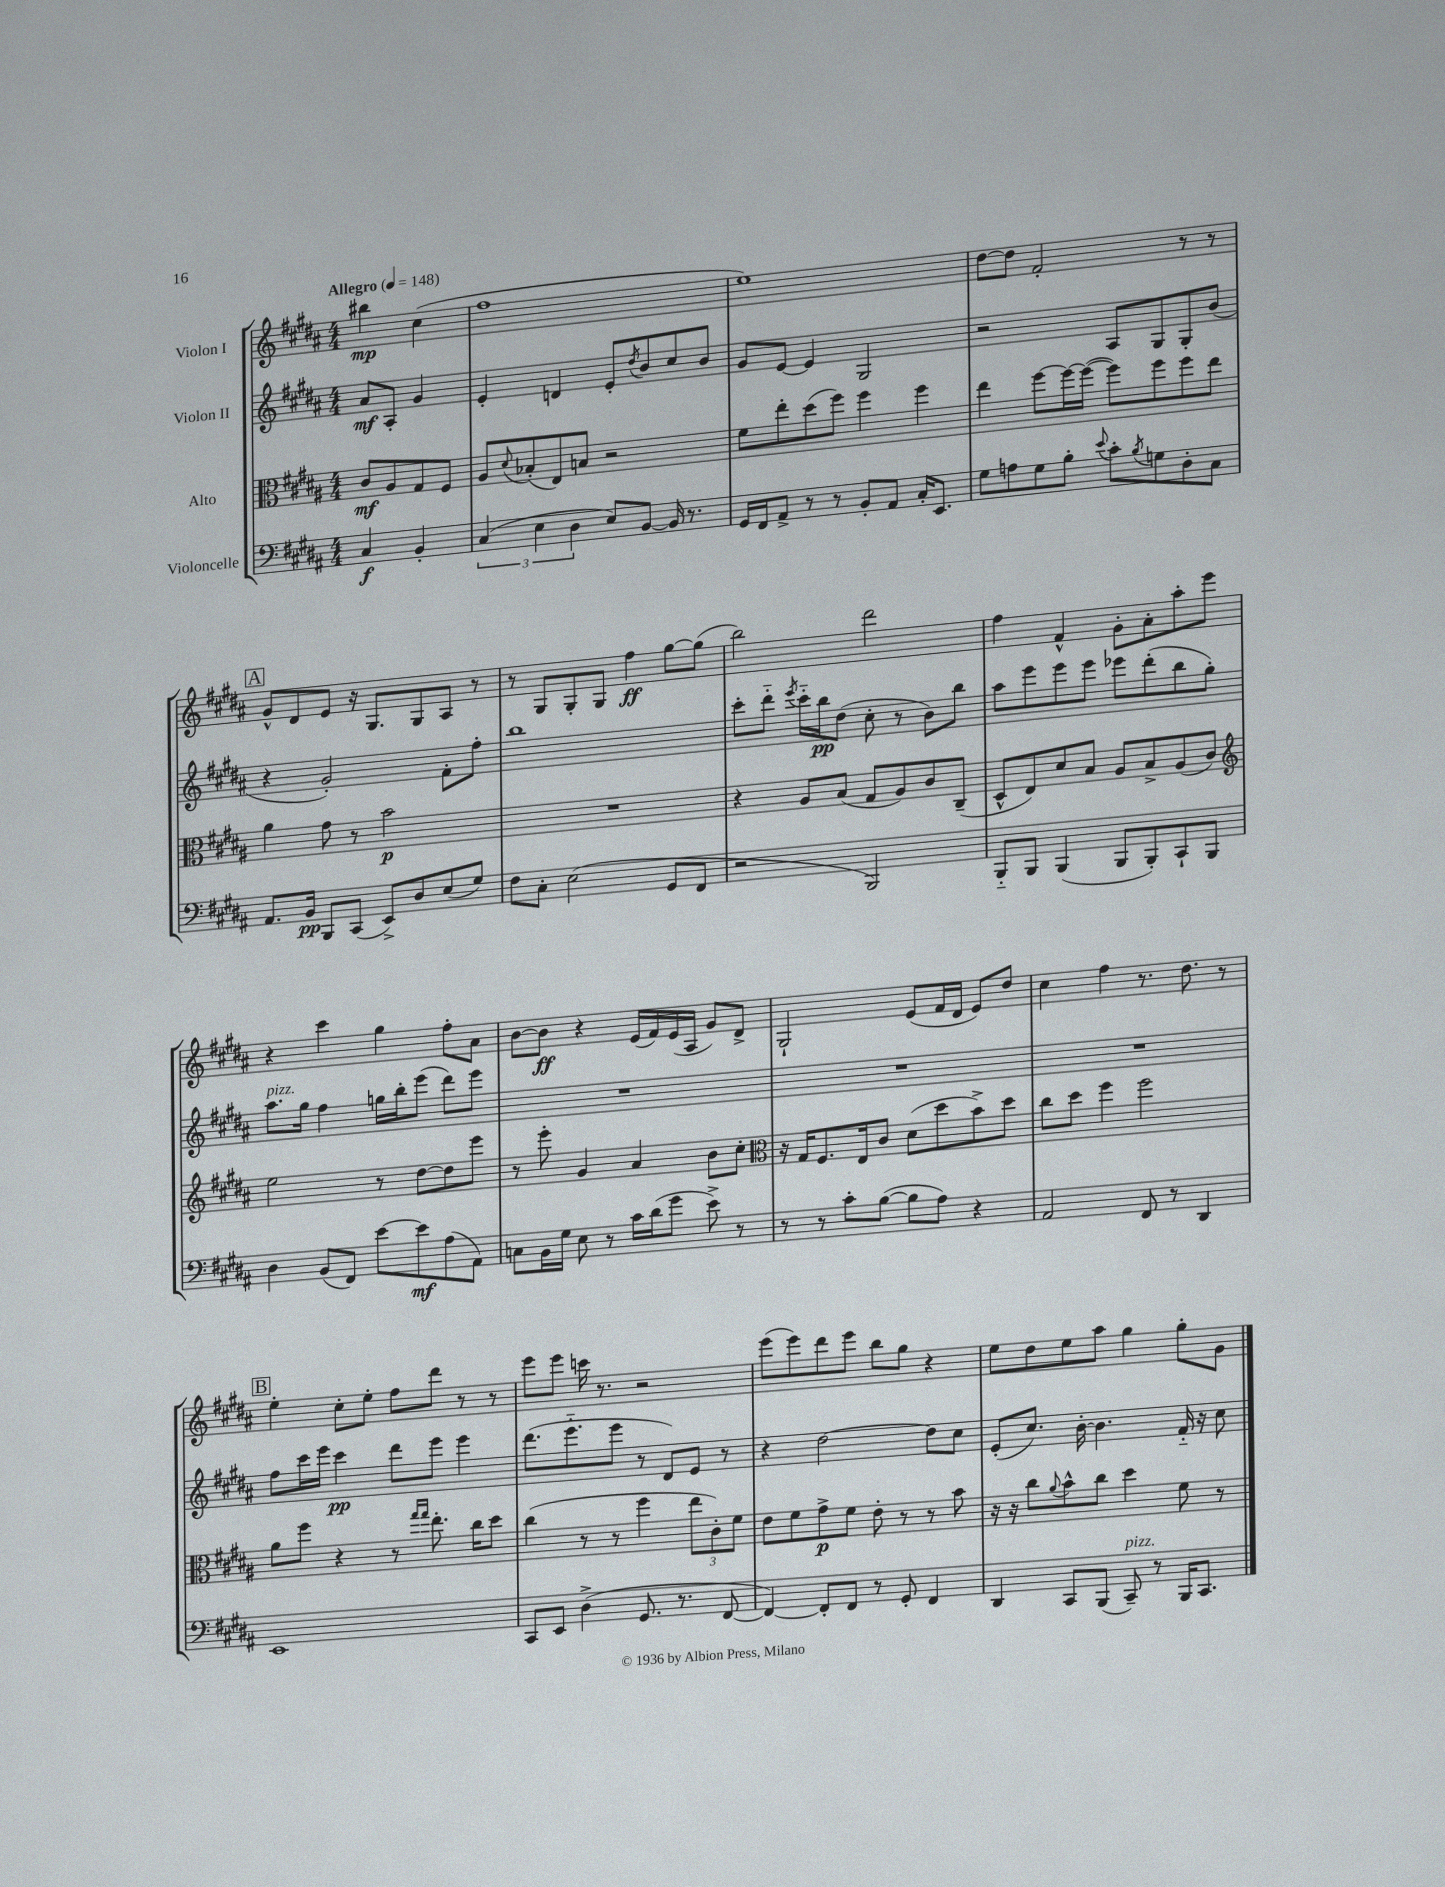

**kern	**dynam	**kern	**dynam	**kern	**dynam	**kern	**dynam
*part4	*part4	*part3	*part3	*part2	*part2	*part1	*part1
*staff4	*staff4	*staff3	*staff3	*staff2	*staff2	*staff1	*staff1
*I"Violoncelle	*	*I"Alto	*	*I"Violon II	*	*I"Violon I	*
*clefF4	*	*clefC3	*	*clefG2	*	*clefG2	*
*k[f#c#g#d#a#]	*	*k[f#c#g#d#a#]	*	*k[f#c#g#d#a#]	*	*k[f#c#g#d#a#]	*
*M4/4	*	*M4/4	*	*M4/4	*	*M4/4	*
*MM148	*	*MM148	*	*MM148	*	*MM148	*
=	=	=	=	=	=	=	=
!	!	!	!	!	!	!LO:TX:a:B:t=Allegro	!
4C#/	f	8c#/L	mf	8a#/L	mf	4bb#X\	mp
.	.	8A#/	.	8A#'/J	.	.	.
4BB'/	.	8G#/	.	4g#/	.	(4cc#\	.
.	.	8F#/J	.	.	.	.	.
=1	=1	=1	=1	=1	=1	=1	=1
(6C#/	.	8A#/L	.	4e'/	.	1ff#	.
.	.	8qqd#/	.	.	.	.	.
.	.	(8B-X'/	.	.	.	.	.
6E\	.	.	.	.	.	.	.
.	.	8E/)	.	4dn/	.	.	.
6D#\	.	.	.	.	.	.	.
.	.	8Bn/J	.	.	.	.	.
8E/L)	.	2r	.	8e'/L	.	.	.
.	.	.	.	8qdd#/	.	.	.
[8BB/J	.	.	.	8b/	.	.	.
16BB/]	.	.	.	8cc#/	.	.	.
8.r	.	.	.	.	.	.	.
.	.	.	.	8b/J	.	.	.
=2	=2	=2	=2	=2	=2	=2	=2
16GG#/LL	.	8f#\L	.	8g#/L	.	1ee)	.
16FF#/J	.	.	.	.	.	.	.
8AA#^/J	.	8ee'\	.	[8e/J	.	.	.
8r	.	(8dd#\	.	4e/]	.	.	.
8r	.	8ff#\J)	.	.	.	.	.
8BB'/L	.	4ff#\	.	2G#/	.	.	.
8AA#/J	.	.	.	.	.	.	.
16C#'/KL	.	4ff#\	.	.	.	.	.
8.EE/J	.	.	.	.	.	.	.
=3	=3	=3	=3	=3	=3	=3	=3
8G#\L	.	4ee\	.	2r	.	[8dd#\L	.
8An\	.	.	.	.	.	8dd#\J]	.
8G#\	.	[8ff#\L	.	.	.	2f#'/	.
8B'\J	.	16ff#\L_	.	.	.	.	.
.	.	(16ff#\JJ_	.	.	.	.	.
8qqe/	.	.	.	.	.	.	.
8c#'\L	.	8ff#\L])	.	8A#/L	.	.	.
8qB/	.	.	.	.	.	.	.
8Gn\	.	8ff#\	.	8G#/	.	.	.
8D#'\	.	8ff#\	.	8G#'/	.	8r	.
8C#\J	.	8ee\J	.	(8b/J	.	8r	.
!!LO:LB:g=z
!!LO:REH:place=s1:t=A
=4	=4	=4	=4	=4	=4	=4	=4
8.AA#/L	.	4a#\	.	4r	.	8g#^^/L	.
.	.	.	.	.	.	8d#/	.
16BB/Jk	pp	.	.	.	.	.	.
8BBB/L	.	8g#\	.	2g#'/)	.	8e/J	.
(8CC#/J	.	8r	.	.	.	16r	.
.	.	.	.	.	.	8.G#/L	.
8EE^/L)	.	2b\	p	.	.	.	.
8D#/	.	.	.	.	.	8G#/	.
(8E/	.	.	.	8f#'\L	.	8A#/J	.
8G#/J)	.	.	.	8ff#'\J	.	8r	.
=5	=5	=5	=5	=5	=5	=5	=5
8F#\L	.	1r	.	1bb	.	8r	.
8C#'\J	.	.	.	.	.	8G#/L	.
(2E\	.	.	.	.	.	8G#'/	.
.	.	.	.	.	.	8G#/J	.
.	.	.	.	.	.	4ff#\	ff
8GG#/L	.	.	.	.	.	[8gg#\L	.
8FF#/J	.	.	.	.	.	(8gg#\J]	.
=6	=6	=6	=6	=6	=6	=6	=6
2r	.	4r	.	8ccc#'\L	.	2bb\)	.
.	.	.	.	8ddd#\J	.	.	.
.	.	.	.	8qeee/	.	.	.
.	.	8A#/L	.	16ccc#\LL	.	.	.
.	.	.	.	16bb\J	pp	.	.
.	.	(8B/J	.	(8dd#\J	.	.	.
2BBB/)	.	8G#/L	.	8cc#'\	.	2ddd#\	.
.	.	8A#/)	.	8r	.	.	.
.	.	8c#/	.	8b\L)	.	.	.
.	.	(8C#~/J	.	8bb\J	.	.	.
=7	=7	=7	=7	=7	=7	=7	=7
8BBB/L	.	8D#^^/L	.	8aa#\L	.	4ff#\	.
8BBB/J	.	8E/)	.	8eee\	.	.	.
(4BBB/	.	8d#/	.	8eee\	.	4f#^^/	.
.	.	8B/J	.	8eee\J	.	.	.
8BBB/L	.	8A#/L	.	8eee-X\L	.	8g#'\L	.
8BBB'/)	.	8B^/	.	(8ddd#'\	.	8a#'\	.
8CC#`/	.	(8A#/	.	8bb\	.	8aa#'\	.
8BBB/J	.	8c#/J)	.	8gg#'\J)	.	8eee\J	.
!!LO:LB:g=z
=8	=8	=8	=8	=8	=8	=8	=8
*	*	*clefG2	*	*	*	*	*
!	!	!	!	!LO:TX:a:i:t=pizz.	!	!	!
4D#\	.	2ee\	.	8.aa#\L	.	4r	.
.	.	.	.	16gg#\Jk	.	.	.
(8BB/L	.	.	.	4ff#\	.	4ccc#\	.
8FF#/J)	.	.	.	.	.	.	.
[8e\L	.	8r	.	16ggn\LL	.	4gg#\	.
.	.	.	.	16bb'\J	.	.	.
8e\]	mf	[8dd#\L	.	(8eee\J	.	.	.
(8A#\	.	8dd#\]	.	8ddd#\L)	.	8ff#'\L	.
8AA#\J)	.	8eee\J	.	8eee\J	.	8a#\J	.
=9	=9	=9	=9	=9	=9	=9	=9
8Cn\L	.	8r	.	1r	.	[8b\L	.
16BB\L	.	8eee'\	.	.	.	8b\J]	ff
16G#\JJ	.	.	.	.	.	.	.
8E\	.	4g#/	.	.	.	4r	.
8r	.	.	.	.	.	.	.
16c#\LL	.	4a#/	.	.	.	(16e/LL	.
(16d#\J	.	.	.	.	.	16f#/)	.
8g#\J	.	.	.	.	.	(16e/	.
.	.	.	.	.	.	16A#/JJ	.
8e^\)	.	8b\L	.	.	.	8g#/L)	.
8r	.	8cc#'\J	.	.	.	8d#^/J	.
=10	=10	=10	=10	=10	=10	=10	=10
*	*	*clefC3	*	*	*	*	*
8r	.	16r	.	1r	.	2G#`/	.
.	.	16G#/KL	.	.	.	.	.
8r	.	8.F#/	.	.	.	.	.
8c#'\L	.	.	.	.	.	.	.
.	.	16E/k	.	.	.	.	.
([8B\J	.	8c#/J	.	.	.	.	.
8B\L]	.	(8d#\L	.	.	.	(8e/L	.
8A#\J)	.	8dd#\	.	.	.	16f#/L	.
.	.	.	.	.	.	16d#/JJ	.
4r	.	8b^\)	.	.	.	8e/L)	.
.	.	8dd#\J	.	.	.	8dd#/J	.
=11	=11	=11	=11	=11	=11	=11	=11
2AA#/	.	8cc#\L	.	1r	.	4cc#\	.
.	.	8dd#\J	.	.	.	.	.
.	.	4ff#\	.	.	.	4ff#\	.
8FF#/	.	2ff#\	.	.	.	8.r	.
8r	.	.	.	.	.	.	.
.	.	.	.	.	.	8.dd#\	.
4DD#/	.	.	.	.	.	.	.
.	.	.	.	.	.	8r	.
!!LO:LB:g=z
!!LO:REH:place=s1:t=B
=12	=12	=12	=12	=12	=12	=12	=12
1EE	.	8a#\L	.	8ff#\L	.	4ee'\	.
.	.	8ff#\J	.	16ccc#\L	.	.	.
.	.	.	.	16eee\JJ	.	.	.
.	.	4r	.	4ccc#\	pp	8cc#'\L	.
.	.	.	.	.	.	8ee'\J	.
.	.	8r	.	8ddd#\L	.	8ff#\L	.
.	.	16qqgg#/LL	.	.	.	.	.
.	.	16qqgg#/JJ	.	.	.	.	.
.	.	8.ee'\	.	8eee\J	.	8ddd#\J	.
.	.	.	.	4eee\	.	8r	.
.	.	16cc#\KL	.	.	.	.	.
.	.	8dd#\J	.	.	.	8r	.
=13	=13	=13	=13	=13	=13	=13	=13
8CC#/L	.	(4cc#\	.	(8.ddd#\L	.	8eee\L	.
8EE/J	.	.	.	.	.	8eee\J	.
.	.	.	.	8.eee\	.	.	.
(4D#^\	.	8r	.	.	.	16cccn\	.
.	.	.	.	.	.	8.r	.
.	.	8r	.	8eee\J	.	.	.
8.GG#/	.	4ff#\	.	8r	.	2r	.
.	.	.	.	8d#/L)	.	.	.
8.r	.	.	.	.	.	.	.
.	.	12ee\L	.	8e/J	.	.	.
.	.	12c#'\)	.	.	.	.	.
[8FF#/	.	.	.	8r	.	.	.
.	.	12f#\J	.	.	.	.	.
=14	=14	=14	=14	=14	=14	=14	=14
4FF#/_)	.	8e\L	.	4r	.	(8eee\L	.
.	.	8f#\	.	.	.	8eee\)	.
8FF#'/L]	.	8g#^\	p	[2dd#\	.	8ddd#\	.
8FF#/J	.	8f#\J	.	.	.	8eee\J	.
8r	.	8e'\	.	.	.	8bb\L	.
8GG#'/	.	8r	.	.	.	8gg#\J	.
4FF#/	.	8r	.	8dd#\L]	.	4r	.
.	.	8b\	.	8cc#\J	.	.	.
=15	=15	=15	=15	=15	=15	=15	=15
4DD#/	.	16r	.	(8e'/L	.	8ee\L	.
.	.	16r	.	.	.	.	.
.	.	8cc#\L	.	8.cc#/J)	.	8dd#\	.
.	.	8qqa#/	.	.	.	.	.
8CC#/L	.	8b^^\	.	.	.	8ee\	.
.	.	.	.	[16b'\	.	.	.
(8BBB/J	.	8cc#\J	.	4.b\]	.	8aa#\J	.
!LO:TX:a:i:t=pizz.	!	!	!	!	!	!	!
8CC#~/)	.	4dd#\	.	.	.	4gg#\	.
8r	.	.	.	.	.	.	.
16BBB/KL	.	8f#\	.	16f#/	.	8gg#'\L	.
8.CC#/J	.	.	.	16r	.	.	.
.	.	8r	.	8cc#\	.	8g#\J	.
==	==	==	==	==	==	==	==
*-	*-	*-	*-	*-	*-	*-	*-
